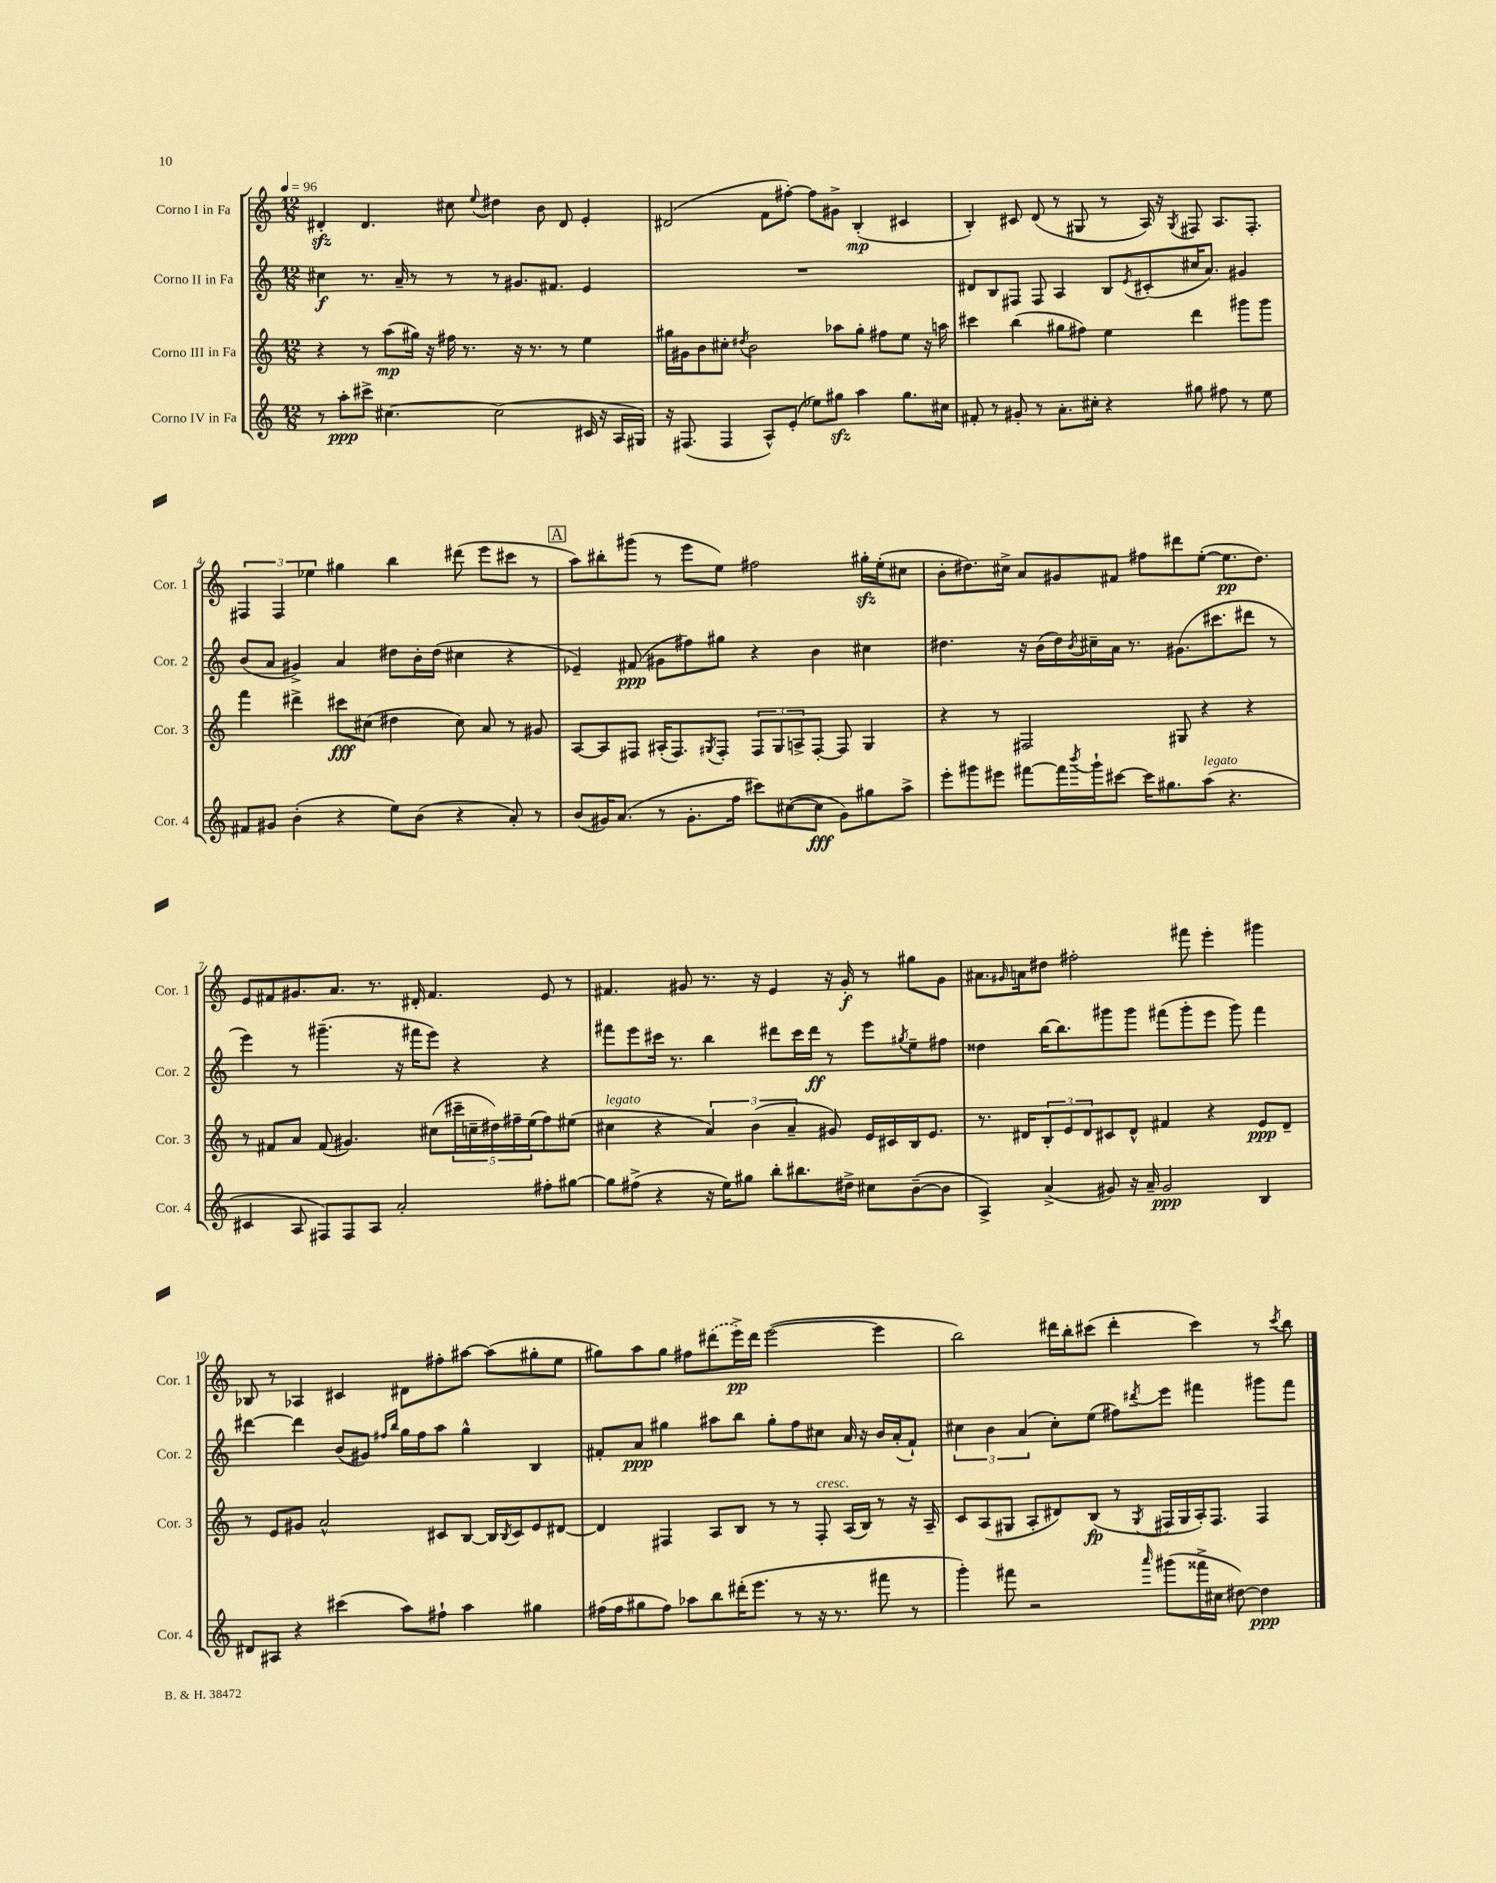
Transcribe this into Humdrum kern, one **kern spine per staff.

**kern	**kern	**kern	**kern
*staff4	*staff3	*staff2	*staff1
*clefG2	*clefG2	*clefG2	*clefG2
*k[]	*k[]	*k[]	*k[]
*M12/8	*M12/8	*M12/8	*M12/8
*MM96	*MM96	*MM96	*MM96
8r	4r	4cc#	4d#'
8aa'	.	.	.
8ccc#^	8r	8.r	4.d#
[4.cc#	(8aa	.	.
.	.	16a~	.
.	16gg#)	8r	.
.	16r	.	.
.	16ff#	8r	8cc#
.	8.r	.	.
.	.	.	8qqee
(2cc#]	.	8r	4dd#
.	16r	8.g#	.
.	8.r	.	.
.	.	.	8b
.	.	8.f#	.
.	8r	.	8d#
16c#	4ee	4e	4e'
16r	.	.	.
16A	.	.	.
16G#)	.	.	.
=	=	=	=
16r	16gg#	1.r	(2d#
(8.F#	16g#	.	.
.	8b	.	.
4F#	8cc#'	.	.
.	8qdd#	.	.
.	2b	.	.
8A^^)	.	.	8f
(8e'	.	.	[8ff#')
8ee-)	.	.	8ff#]
8gg#	8aa-	.	8g#^
4aa	8gg#'	.	(4B'
.	8ff#	.	.
8.gg#	8ee	.	4c#
.	16r	.	.
16cc#	16aa	.	.
=	=	=	=
8f#'	4ccc#	8d#	4B')
8r	.	8B	.
8g#'	(4bb	8F#	8c#
8r	.	8F#	(8d
8.a'	8gg#	4A	8r
.	8ff#)	.	8G#
16cc#'	.	.	.
4r	4ee	8B	8r
.	.	8qe	.
.	.	(8c#'	16A)
.	.	.	16r
.	.	.	8qG#
8gg#	4ddd	16cc#	8F#
.	.	8.a)	.
8ff#	.	.	8.A
8r	8ggg#	4g#	.
.	.	.	8.F#'
8ee	8ggg#	.	.
=	=	=	=
8f#	4fff	(8b	6F#
8g#	.	8a	.
.	.	.	6F#
(4b'	4ddd#^	4g#^)	.
.	.	.	6ee-
4r	8ccc#	4a	4gg#
.	(8cc#	.	.
8ee)	4dd#	8dd#	4bb
(8b	.	16b'	.
.	.	(16dd#	.
4r	8cc#)	4cc#	(8ddd#
.	8a	.	8eee
8a')	8r	4r	8ccc#
8r	8g#	.	8r
=	=	=	=
(8b	[8A	4e-~)	8aa)
16g#)	8A]	.	8bb#'
(8.a	.	.	.
.	8F#	(8f#	(8ggg#
8r	(16A#'	8g#	8r
.	8.F#)	.	.
8.g#'	.	8ff#)	8eee
.	8qG#	.	.
.	8F#'	8gg#	8ee)
16ff	.	.	.
8ccc#)	12F#	4r	2ff#
.	12G#	.	.
([8cc#	.	.	.
.	12A^	.	.
8cc#]	[8F#'	4b	.
8g#)	8F#]	.	.
8gg#	4G#	4cc#	16gg#'
.	.	.	(16ee'
8aa^	.	.	8cc#
=	=	=	=
8eee'	4r	4.dd#	8b'
8ggg#	.	.	8.dd#)
8eee#	8r	.	.
.	.	.	16cc#^
[8fff#	2F#	16r	8a
.	.	(16b	.
16fff#]	.	16dd#)	8g#
8qbbb	.	8qb	.
16ggg#`	.	16cc#~	.
[8ccc#	.	16a	8f#
.	.	8.r	.
16ccc#]	.	.	8ff#
8.gg#	.	.	.
.	8G#	(8.g#	8ddd#
(8aa	4r	.	([8ee'
.	.	8.ccc#	.
4.r	.	.	8.ee]
.	4r	8ddd#	.
.	.	.	8.dd#)
.	.	8r	.
=	=	=	=
4c#	8r	4eee)	8e
.	8f#	.	8f#
8A	8a	8r	8.g#
8F#)	(8f#	(4.ggg#~	.
.	.	.	8.a
8F#	4.g#)	.	.
8A	.	.	8.r
2a'	.	16r	.
.	.	16fff#	16d#'
.	(8cc#	8eee)	4.f#
.	20ccc#~	4r	.
.	20cc~	.	.
.	20dd#)	.	.
.	20ff#~	.	.
.	(20ee	.	.
8ff#'	8ff#)	4r	8e
[8gg#	(8ee#	.	8r
=	=	=	=
8gg#]	4cc#	8fff#	4.f#
(8ff#^	.	8eee	.
4r	4r	16ccc#	.
.	.	8.r	.
.	.	.	8g#
16r	6a)	4bb	8.r
16ee)	.	.	.
8gg#	.	.	.
.	(6b	.	.
.	.	.	16r
8bb'	.	8ddd#	4e
.	6a~	.	.
8.bb#	.	16ccc#	.
.	.	16ddd#	.
.	8g#)	8r	16r
16dd#^	.	.	16g#'
8cc#	16e	8eee	8r
.	16c#	.	.
.	.	8qgg#	.
([8b~	16B	8ee~	8gg#
.	8.e	.	.
8b]	.	8ff#	8g#
=	=	=	=
4A^)	8.r	4dd##	8.a#
.	.	.	16qqg#
.	16d#	.	16a
(4a^	12B'	[16bb	8dd#
.	.	8.bb]	.
.	12e	.	.
.	.	.	2ff#'
.	12d#	.	.
8g#)	8c#	8ggg#	.
16r	8d#^^	8ggg#	.
16a~	.	.	.
2g#	4f#	(8fff#	.
.	.	8ggg#'	8fff#
.	4r	8eee	4eee'
.	.	8ggg#)	.
4B	8e	4fff#	4ggg#
.	8d#~	.	.
=	=	=	=
8d#	8r	[4ddd#	8B-
8A#	8e	.	8r
4r	8g#	4ddd#]	4A-
.	2a^^	.	.
(4ccc#	.	(8b	4c#
.	.	8g#)	.
.	.	16qqff#	.
.	.	16qqbb	.
8aa)	.	16gg	8d#
.	.	16ff#	.
8ff#`	8c#	8aa	8ff#'
4aa	[8B	4gg^^	[8aa#
.	16B]	.	(8aa#]
.	8qB	.	.
.	16c#	.	.
4gg#	8e	4B	8gg#'
.	[8d#	.	8ee
=	=	=	=
(16ff#	4d#]	8f#'	8gg#)
16ff#	.	.	.
8gg#	.	8a	8aa
8ff#)	4F#	4gg#	8gg#
8aa-	.	.	8ff#
8bb	8A	8aa#	(8ddd#
(16ddd#'	8B	8bb	16eee^)
8.eee	.	.	16ddd#
.	8r	8gg#'	([2eee
8r	8r	8ff	.
16r	8F#'	8cc#	.
8.r	.	.	.
.	(16A	16a	.
.	16B)	16r	.
8fff#	8r	16b	4eee]
.	.	(16a'	.
8r	16r	8f#`)	.
.	16A~	.	.
=	=	=	=
4ggg')	8c	6cc#	2bb)
.	(8A	.	.
.	.	6b	.
8fff#	8G#	.	.
.	.	(6a	.
2r	8A'	.	.
.	8d#)	8cc#')	16ddd#
.	.	.	16bb'
.	(8B	(8ee	(8ccc#
.	8r	8ff#)	4ddd#'
16qqaaa	8qG#	8qddd#	.
(8ggg#	16F#	8eee	.
.	16G#	.	.
16fff##^	16A')	4fff#	4ccc#)
16cc#	8.F#	.	.
[8dd#)	.	.	.
4dd#]	4F#	8ggg#	8r
.	.	.	8qccc#
.	.	8fff#	8bb
==	==	==	==
*-	*-	*-	*-
